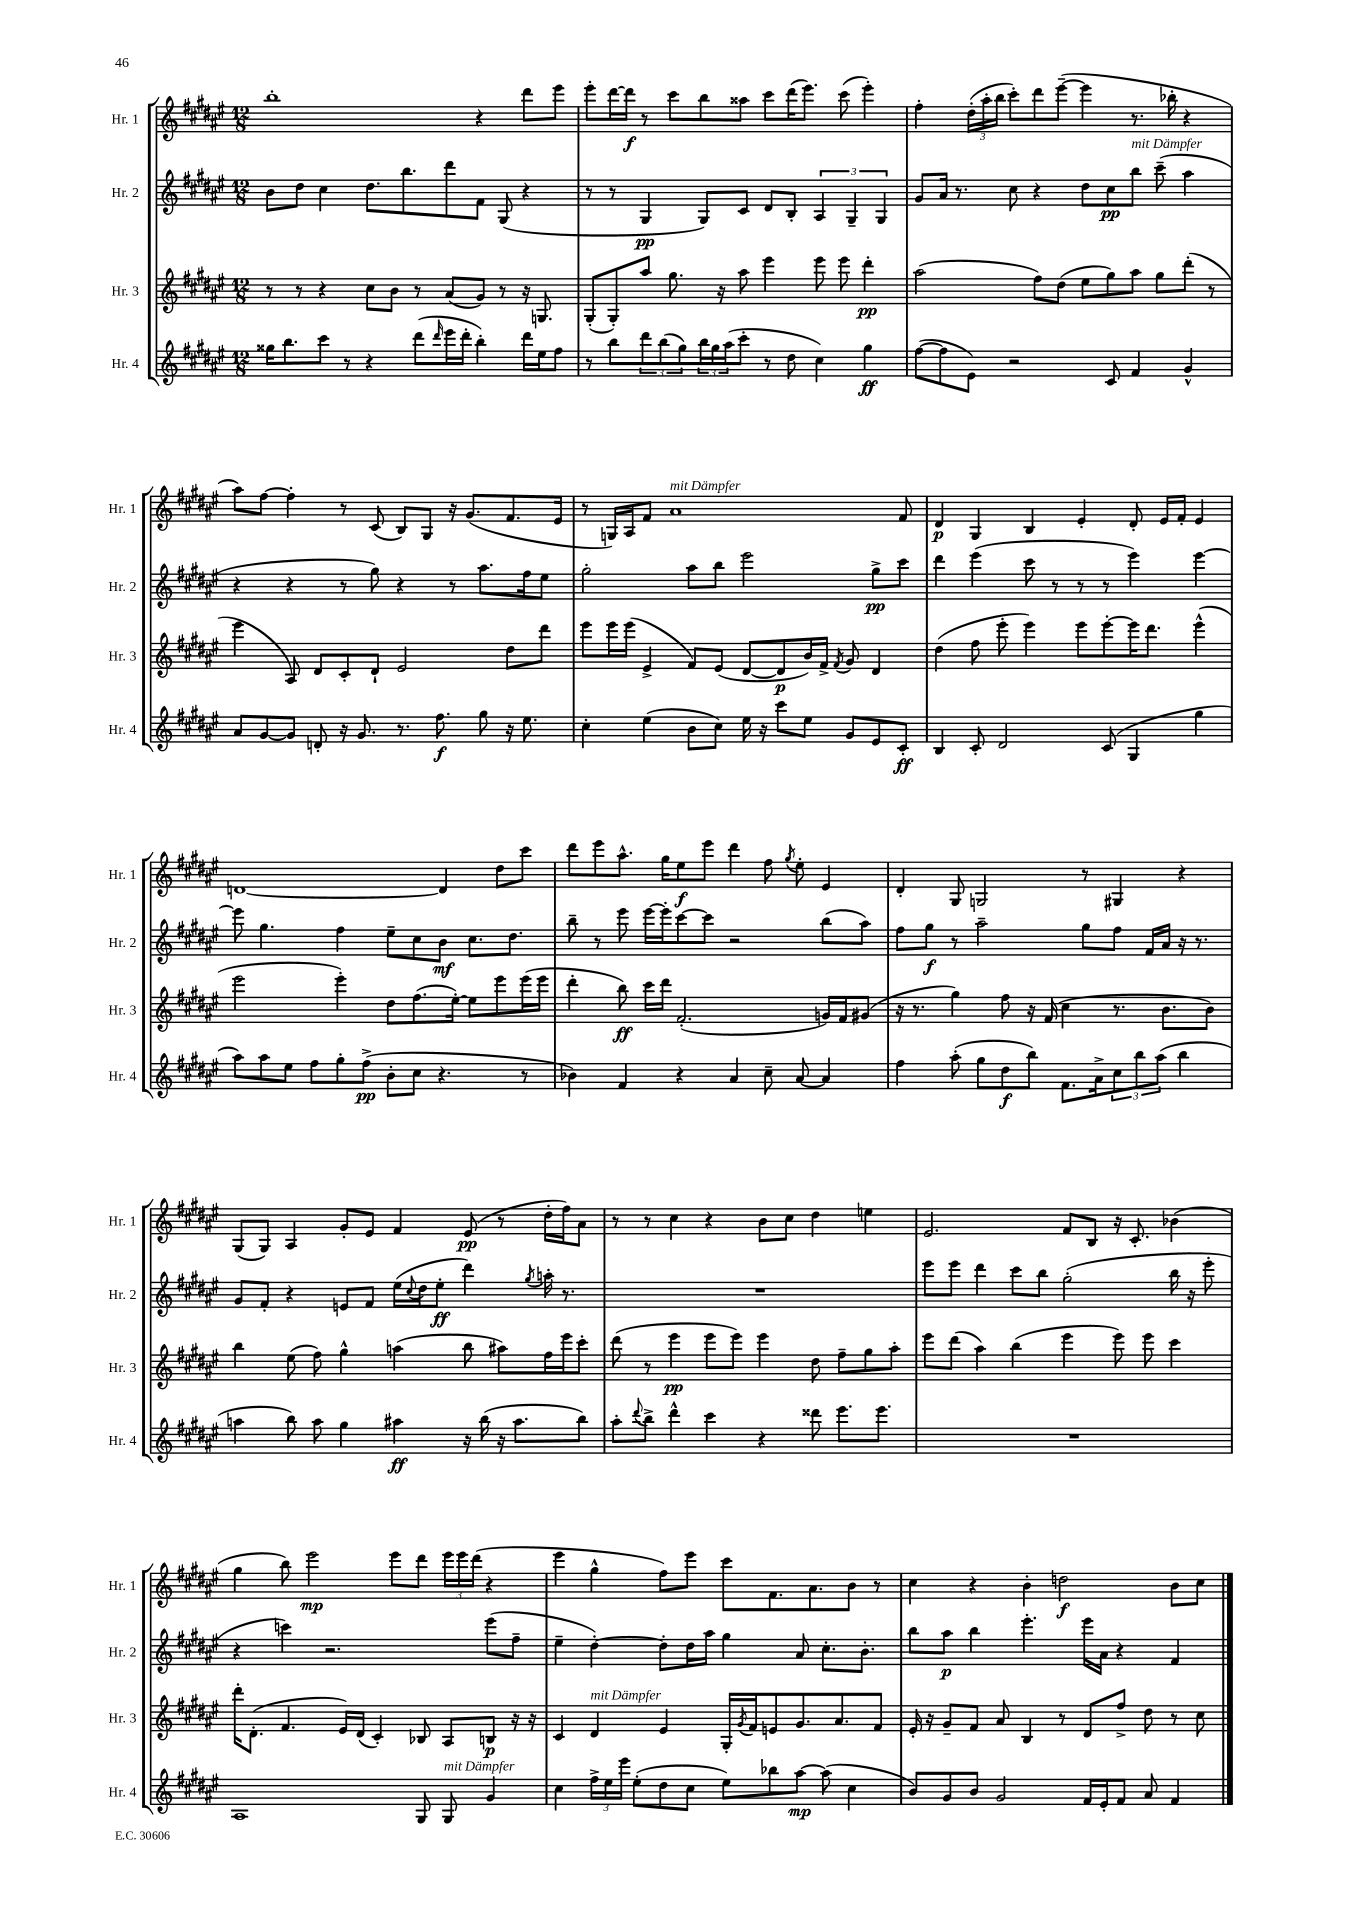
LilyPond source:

<<
\new StaffGroup <<
\new Staff = "s0" \with { instrumentName = "Hr. 1" shortInstrumentName = "Hr. 1" } {
    \clef treble \key fis \major \numericTimeSignature \time 12/8
    b''1-. r4 dis'''8 eis'''8 |
    eis'''8-. dis'''16~ dis'''16\f r8 cis'''8 b''8 aisis''8 cis'''8 dis'''16( eis'''8.) cis'''8( eis'''4-.) |
    fis''4-. \tuplet 3/2 { dis''16-.( ais''16-. b''16 } cis'''8-.) dis'''8 eis'''8~--( eis'''4 r8. bes''16-. r4 |
    ais''8) fis''8~ fis''4-. r8 cis'8( b8) gis8 r16 gis'8.( fis'8. eis'16 |
    r8 g16) ais16 fis'8 ais'1^\markup { \italic "mit Dämpfer" } fis'8 |
    dis'4\p gis4 b4 eis'4-. dis'8-. eis'16 fis'16-. eis'4 |
    d'1~ d'4 dis''8 cis'''8 |
    dis'''8 eis'''8 ais''8.-^ gis''16 eis''8\f eis'''8 dis'''4 fis''8 \acciaccatura { gis''8 } eis''8-. eis'4 |
    dis'4-. gis8 g2 r8 gis4 r4 |
    gis8( gis8) ais4 gis'8-. eis'8 fis'4 eis'8\pp( r8 dis''16-. fis''16) ais'8 |
    r8 r8 cis''4 r4 b'8 cis''8 dis''4 e''4 |
    eis'2. fis'8 b8 r16 cis'8.-. bes'4( |
    gis''4 b''8) eis'''2\mp eis'''8 dis'''8 \tuplet 3/2 { eis'''16 eis'''16 dis'''16( } r4 |
    eis'''4 gis''4-^ fis''8) eis'''8 cis'''8 fis'8. ais'8. b'8 r8 |
    cis''4 r4 b'4-. d''2\f b'8 cis''8 \bar "|." |
}
\new Staff = "s1" \with { instrumentName = "Hr. 2" shortInstrumentName = "Hr. 2" } {
    \clef treble \key fis \major \numericTimeSignature \time 12/8
    b'8 dis''8 cis''4 dis''8. b''8. dis'''8 fis'8 gis8( r4 |
    r8 r8 gis4\pp gis8) cis'8 dis'8 b8-. \tuplet 3/2 { ais4 gis4-- gis4 } |
    gis'8 ais'16 r8. cis''8 r4 dis''8 cis''8\pp b''8^\markup { \italic "mit Dämpfer" } cis'''8--( ais''4 |
    r4 r4 r8 gis''8) r4 r8 ais''8. fis''16 eis''8 |
    gis''2-. ais''8 b''8 eis'''2 gis''8->\pp cis'''8 |
    dis'''4 eis'''4( cis'''8 r8 r8 r8 eis'''4) eis'''4~ |
    eis'''8 gis''4. fis''4 eis''8-- cis''8 b'8\mf cis''8. dis''8. |
    b''8-- r8 eis'''8 eis'''16~ eis'''16-. cis'''8~ cis'''8 r2 b''8( ais''8) |
    fis''8 gis''8\f r8 ais''2-- gis''8 fis''8 fis'16 ais'16 r16 r8. |
    gis'8 fis'8-. r4 e'8 fis'8 eis''16( \appoggiatura { cis''8 } dis''16 eis''8-.\ff dis'''4) \acciaccatura { gis''8 } a''16-. r8. |
    R1. |
    eis'''8 eis'''8 dis'''4 cis'''8 b''8 gis''2-.( b''16 r16 eis'''8-. |
    r4 c'''4) r2. eis'''8( fis''8-- |
    eis''4-- dis''4~-.) dis''8-. dis''16 ais''16 gis''4 ais'8 cis''8.-. b'8.-. |
    b''8 ais''8\p b''4 eis'''4.-. eis'''16 ais'16 r4 fis'4 \bar "|." |
}
\new Staff = "s2" \with { instrumentName = "Hr. 3" shortInstrumentName = "Hr. 3" } {
    \clef treble \key fis \major \numericTimeSignature \time 12/8
    r8 r8 r4 cis''8 b'8 r8 ais'8( gis'8) r8 r16 g8. |
    gis8-.( gis8-.) ais''8 gis''8. r16 ais''8 eis'''4 eis'''8 eis'''8 dis'''4-.\pp |
    ais''2( fis''8) dis''8( eis''8 gis''8) ais''8 gis''8 dis'''8-.( r8 |
    eis'''4 ais8) dis'8 cis'8-. dis'8-! eis'2 dis''8 dis'''8 |
    eis'''8 eis'''16 eis'''16( eis'4-> fis'8) eis'8( dis'8~ dis'8\p b'16) fis'16-> \acciaccatura { fis'8 } gis'8 dis'4 |
    dis''4( fis''8 eis'''8-. eis'''4) eis'''8 eis'''8~-. eis'''16 dis'''8. eis'''4-^( |
    eis'''2 eis'''4-.) dis''8 fis''8.( eis''16~-.) eis''8 eis'''8 eis'''16( eis'''16 |
    dis'''4-. b''8\ff) cis'''16 dis'''16 fis'2.-.( g'16) fis'16 gis'8( |
    r16 r8. gis''4) fis''8 r16 fis'16( cis''4 r8. b'8. b'8) |
    b''4 eis''8( fis''8) gis''4-^ a''4( b''8 ais''8) fis''16 eis'''16 cis'''8-. |
    dis'''8( r8 eis'''4\pp eis'''8 eis'''8) eis'''4 dis''8 fis''8-- gis''8 ais''8-. |
    eis'''8 dis'''8( ais''4) b''4( eis'''4 eis'''8) eis'''8 cis'''4 |
    dis'''16-. dis'8.-.( fis'4. eis'16) dis'16( cis'4-.) bes8 ais8 b8\p r16 r16 |
    cis'4 dis'4^\markup { \italic "mit Dämpfer" } eis'4 gis16-. \acciaccatura { gis'8 } fis'16 e'8 gis'8. ais'8. fis'8 |
    eis'16-. r16 gis'8-- fis'8 ais'8 b4 r8 dis'8 fis''8-> dis''8 r8 cis''8 \bar "|." |
}
\new Staff = "s3" \with { instrumentName = "Hr. 4" shortInstrumentName = "Hr. 4" } {
    \clef treble \key fis \major \numericTimeSignature \time 12/8
    gisis''16 b''8. cis'''8 r8 r4 dis'''8( \grace { dis'''16 } eis'''16 dis'''16-. b''4-.) dis'''16 eis''16 fis''8 |
    r8 b''8 \tuplet 3/2 { dis'''8 b''8( gis''8) } \tuplet 3/2 { b''16 gis''16 ais''16( } cis'''8-. r8 dis''8 cis''4) gis''4\ff |
    fis''8~( fis''8 eis'8) r2 cis'8 fis'4 gis'4-^ |
    ais'8 gis'8~ gis'8 d'8-. r16 gis'8. r8. fis''8.\f gis''8 r16 eis''8. |
    cis''4-. eis''4( b'8 cis''8) eis''16 r16 cis'''8 eis''8 gis'8 eis'8 cis'8-.\ff |
    b4 cis'8-. dis'2 cis'8( gis4 gis''4 |
    ais''8) ais''8 eis''8 fis''8 gis''8-. fis''8->\pp( b'8-. cis''8 r4. r8 |
    bes'4) fis'4 r4 ais'4 cis''8-- ais'8~ ais'4 |
    fis''4 ais''8-.( gis''8 dis''8\f b''8) fis'8. ais'16-> \tuplet 3/2 { cis''8 b''8 ais''8( } b''4 |
    a''4 b''8) a''8 gis''4 ais''4\ff r16 b''16( r16 ais''8. b''8) |
    ais''8-. \appoggiatura { dis'''8 } b''8-> dis'''4-^ cis'''4 r4 disis'''8 eis'''8. eis'''8. |
    R1. |
    ais1 gis8 gis8^\markup { \italic "mit Dämpfer" } gis'4 |
    cis''4 \tuplet 3/2 { fis''16-> eis''16 eis'''16 } eis''8-.( dis''8 cis''8 eis''8) bes''8 ais''8~\mp ais''8( cis''4 |
    b'8) gis'8 b'8 gis'2 fis'16 eis'16-. fis'8 ais'8 fis'4 \bar "|." |
}
>>
>>
\layout { \context { \Score \remove "Bar_number_engraver" } }
